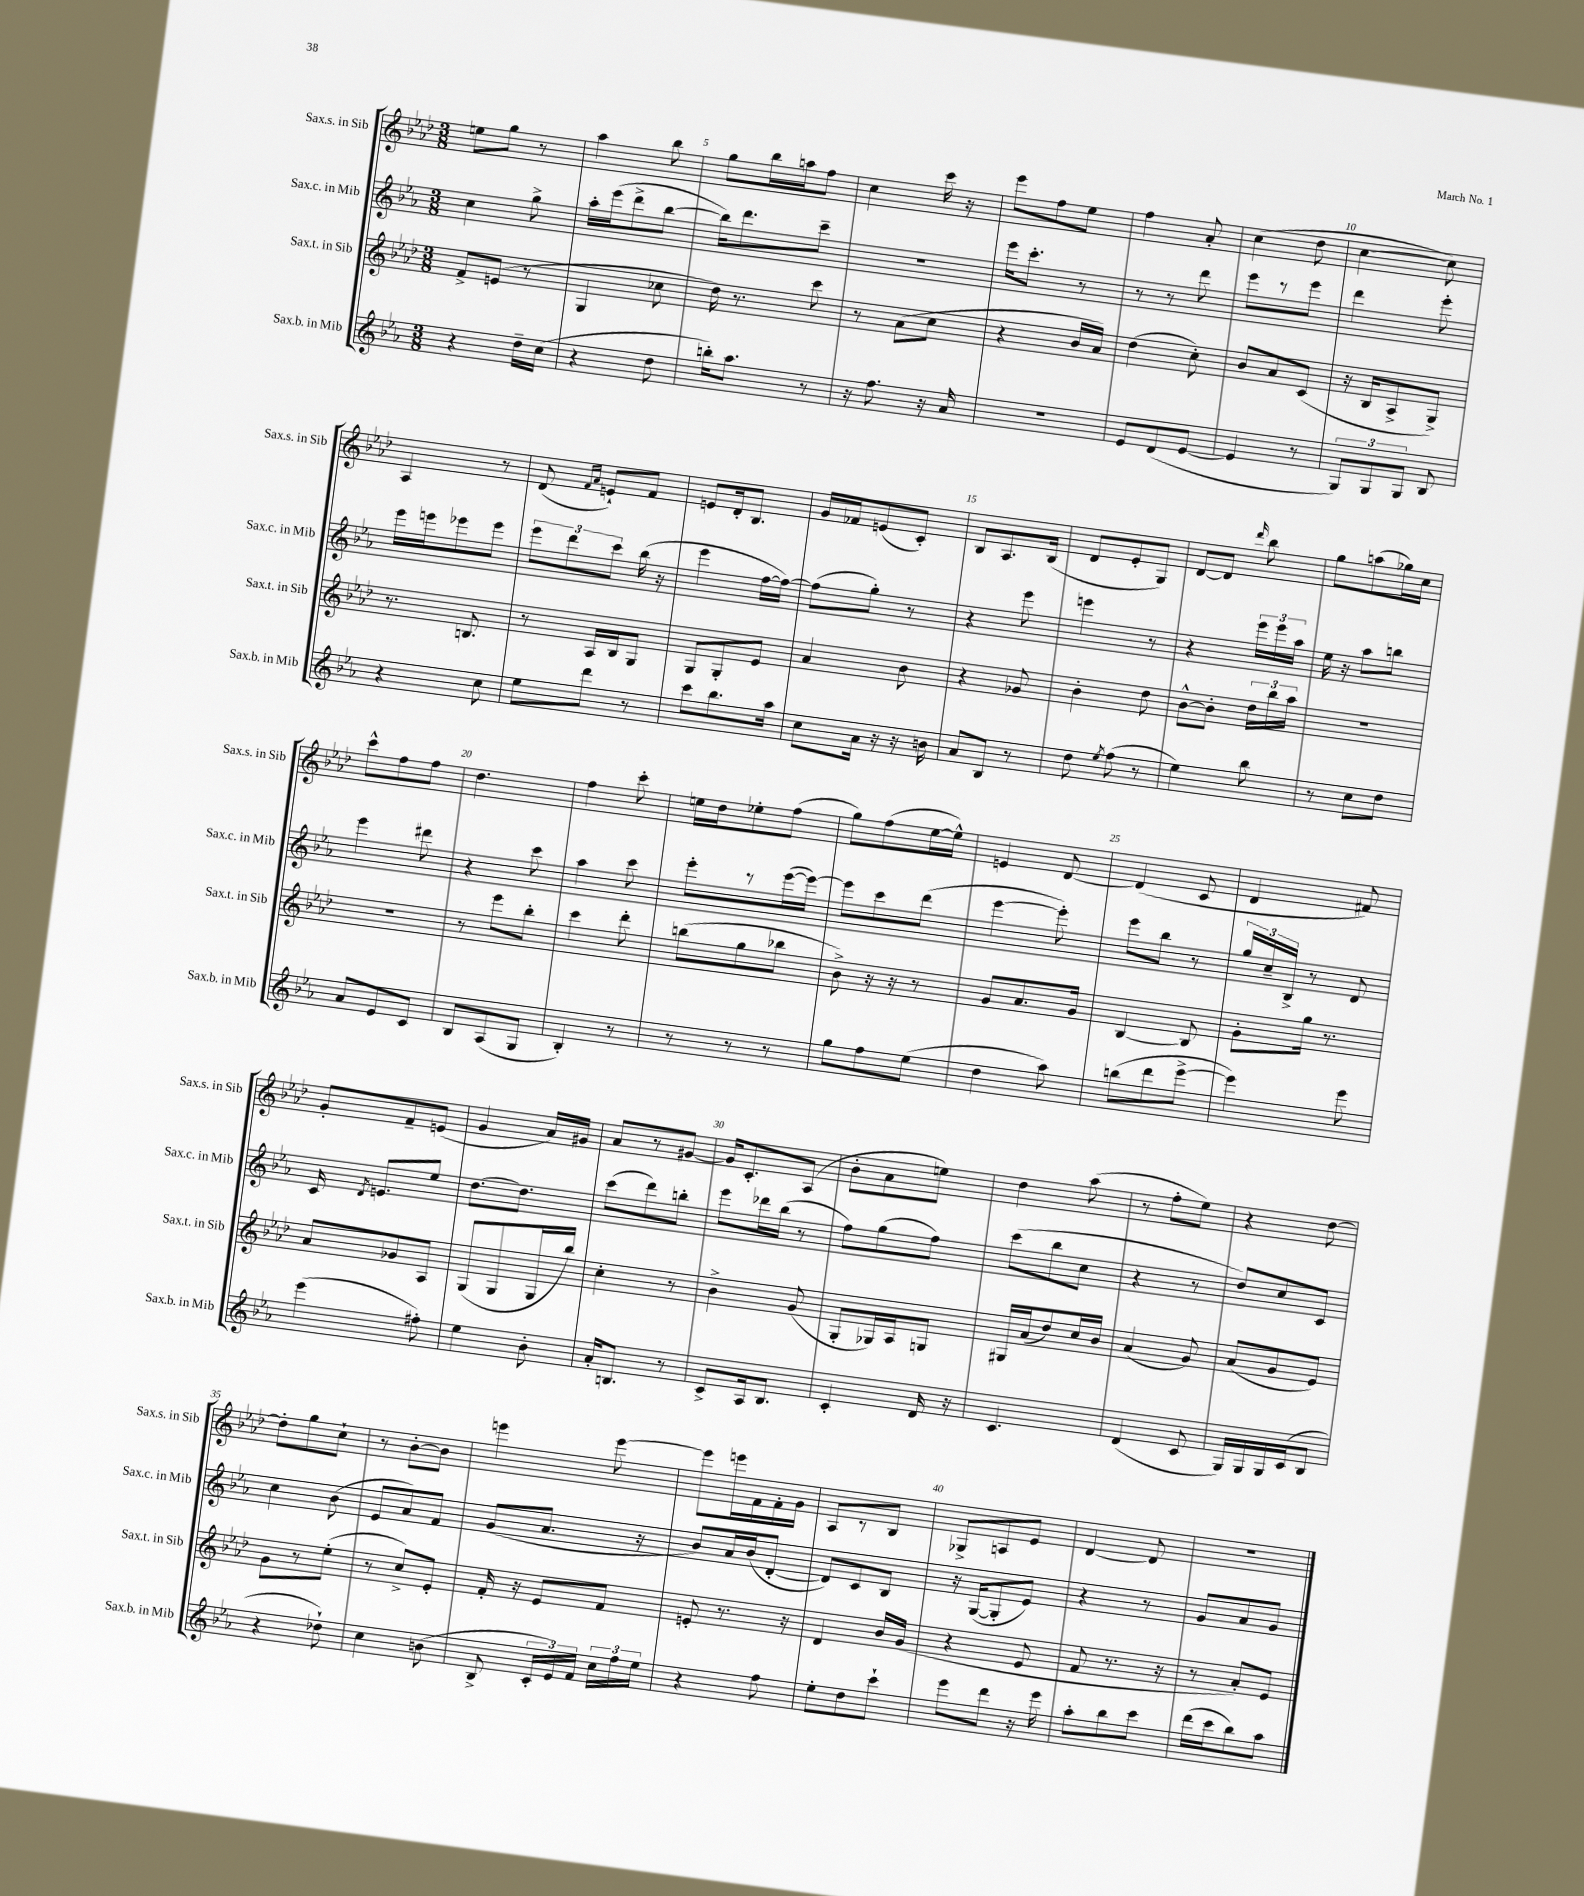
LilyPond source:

<<
\new StaffGroup <<
\new Staff = "s0" \with { instrumentName = "Sax.s. in Sib" shortInstrumentName = "Sax.s. in Sib" } {
    \clef treble \key aes \major \numericTimeSignature \time 3/8
    \autoBeamOff e''8[ g''8] r8 |
    aes''4 bes''8 |
    g''8[ bes''16 a''16 f''8] |
    c''4 c'''16 r16 |
    ees'''8[ f''8 ees''8] |
    f''4 aes'8-. |
    c''4( des''8 |
    c''4~ c''8) |
    aes4 r8 |
    des'8( \grace { f'16[ aes'16] } e'8[-!) f'8] |
    e'8[ des'16-. bes8.] |
    g'16[ fes'16 e'8( c'8]-.) |
    bes8[ aes8. bes16]( |
    des'8[ ees'8-. g8]) |
    des'8[~ des'8] \grace { des'''16 } bes''8 |
    g''8[ a''8( ges''16) c''16] |
    c'''8[-^ f''8 f''8] |
    des''4. |
    f''4 c'''8-. |
    e''16[ des''16 ees''8-. f''8]( |
    g''8[) f''8( ees''16~ ees''16]-^) |
    e'4 des'8~ |
    des'4( c'8 |
    des'4 fis'8) |
    g'8[-. f'8-- e'8]( |
    g'4 aes'16[) gis'16] |
    aes'8[ r8 gis'8]~ |
    gis'16[ c'8.-. aes8]( |
    bes'8[-. aes'8 e''8]) |
    des''4 aes''8( |
    r8 f''8[-. ees''8]) |
    r4 des''8~ |
    des''8[-. g''8 c''8]-! |
    r8 bes'8[~-. bes'8] |
    e'''4 e'''8~ |
    e'''8[ e'''16 f'16 f'16-. g'16] |
    aes8[ r8 bes8] |
    ges8[-> a8 ees'8] |
    des'4~ des'8 |
    R4. \bar "|." |
}
\new Staff = "s1" \with { instrumentName = "Sax.c. in Mib" shortInstrumentName = "Sax.c. in Mib" } {
    \clef treble \key ees \major \numericTimeSignature \time 3/8
    \autoBeamOff c''4 g''8-> |
    aes''16[-. ees'''16( d'''8-> bes''8]~ |
    bes''16[) d'''8. c'''8]-- |
    R4. |
    ees'''16[ c'''8.]-. r8 |
    r8 r8 d'''8 |
    ees'''8[ r8 ees'''8] |
    d'''4 ees'''8-. |
    ees'''16[ e'''16 ees'''8 ees'''8] |
    \tuplet 3/2 { ees'''8[ d'''8 c'''8] } bes''16( r16 |
    ees'''4 f''16[~ f''16]~) |
    f''8[( g''8]-.) r8 |
    r4 ees'''8 |
    e'''4 r8 |
    r4 \tuplet 3/2 { ees'''16[ ees'''16 aes''16] } |
    ees''16 r16 aes''8[ b''8] |
    ees'''4 dis'''8 |
    r4 c'''8 |
    aes''4 c'''8 |
    ees'''8[-. r8 ees'''16~( ees'''16]~) |
    ees'''8[ c'''8 d'''8]( |
    ees'''4~ ees'''8-.) |
    ees'''8[ bes''8] r8 |
    \tuplet 3/2 { g''16[ c''16-- bes16]-> } r8 d'8 |
    c'16 \acciaccatura { d'8 } e'8.[ ees''8] |
    d''8.[~ d''8.] |
    c'''8[( d'''8) b''8]-. |
    ees'''8[ des'''16 bes''16]( r8 |
    f''8[) g''8( f''8]) |
    c'''8[( bes''8 c''8] |
    r4 r8 |
    d''8[) c''8 c'8] |
    c''4 bes'8( |
    ees'8[ aes'8) f'8] |
    g'8[( aes'8.] r16 |
    bes'8[) aes'16 bes'16( d'8]~-. |
    d'8[) c'8 bes8] |
    r16 g16[~( g8-. ees'8]) |
    r4 r8 |
    g'8[ aes'8 g'8] \bar "|." |
}
\new Staff = "s2" \with { instrumentName = "Sax.t. in Sib" shortInstrumentName = "Sax.t. in Sib" } {
    \clef treble \key aes \major \numericTimeSignature \time 3/8
    \autoBeamOff f'8[-> e'8]( r8 |
    g4 ces''8 |
    des''16) r8. c'''8 |
    r8 aes'8[( c''8] |
    r4 bes'16[ aes'16]) |
    des''4( c''8-.) |
    bes'8[ aes'8 c'8]( |
    r16 bes16[ aes8-> g8]->) |
    r8. b8. |
    r8 aes16[ bes16 g8] |
    g8[ g8-. ees'8] |
    aes'4 bes'8 |
    r4 ges'8 |
    bes'4-. des''8 |
    bes'8[~-^ bes'8]-. \tuplet 3/2 { des''16[ bes''16 aes''16] } |
    R4. |
    R4. |
    r8 ees'''8[ bes''8]-. |
    c'''4 des'''8-. |
    b''8[( g''8 bes''8] |
    bes'8->) r16 r16 r8 |
    g'8[ aes'8. g'16] |
    bes4~ bes8 |
    g'8[-. g''16] r8. |
    aes'8[ ges'8 aes8] |
    g8[( g8 g16 bes''16]) |
    c''4-. r8 |
    bes'4-> g'8( |
    g8[-. ges16) aes16 g8] |
    gis16[ aes'16( des''8) c''16 bes'16] |
    aes'4( g'8) |
    aes'8[( g'8 ees'8]) |
    g'8[ r8 ees''8]-.( |
    r8 c''8[->) ees'8]-. |
    f'16-. r16 ees'8[ f'8] |
    e'8-. r8. r16 |
    des'4 bes'16[ g'16]( |
    r4 ees'8 |
    f'8 r8. r16 |
    r8 aes'8[-.) ees'8] \bar "|." |
}
\new Staff = "s3" \with { instrumentName = "Sax.b. in Mib" shortInstrumentName = "Sax.b. in Mib" } {
    \clef treble \key ees \major \numericTimeSignature \time 3/8
    \autoBeamOff r4 d''16[-- c''16]( |
    r4 d''8 |
    b''16[-.) aes''8.] r8 |
    r16 f''8. r16 aes'16 |
    R4. |
    ees'8[ d'8( ees'8]~ |
    ees'4 r8 |
    \tuplet 3/2 { g8[) g8 g8] } bes8 |
    r4 c''8 |
    ees''8[ d'''8] r8 |
    c'''8[ bes''8. aes''16] |
    c''8[ aes'16] r16 r16 b'16 |
    aes'8[ bes8] r8 |
    d''8 \acciaccatura { ees''8 } f''8( r8 |
    ees''4) bes''8 |
    r8 c''8[ d''8] |
    aes'8[ ees'8 c'8] |
    bes8[ aes8( g8] |
    bes4-.) r8 |
    r8 r8 r8 |
    g''8[ f''8 ees''8]( |
    d''4 aes''8) |
    b''8[( d'''8 ees'''8]~-> |
    ees'''4) ees'''8 |
    ees'''4( fis''8-.) |
    ees''4 bes'8-. |
    aes'16[-. b8.] r8 |
    c'8[-> aes16 bes8.] |
    c'4-. d'16 r16 |
    c'4. |
    d'4( c'8 |
    g16[) g16 g16 c'16( bes8] |
    r4 des''8-!) |
    c''4 b'8( |
    bes8-> \tuplet 3/2 { c'16[-. ees'16) f'16] } \tuplet 3/2 { c''16[ f''16 ees''16] } |
    r4 f''8 |
    ees''8[-. d''8 c'''8]-! |
    ees'''8[ d'''8] r16 ees'''16 |
    aes''8[-. bes''8 c'''8] |
    d'''16[( c'''16 bes''8) aes''8] \bar "|." |
}
>>
>>
\layout { \context { \Score currentBarNumber = #3 \override BarNumber.break-visibility = ##(#f #t #t) barNumberVisibility = #(every-nth-bar-number-visible 5) } }
